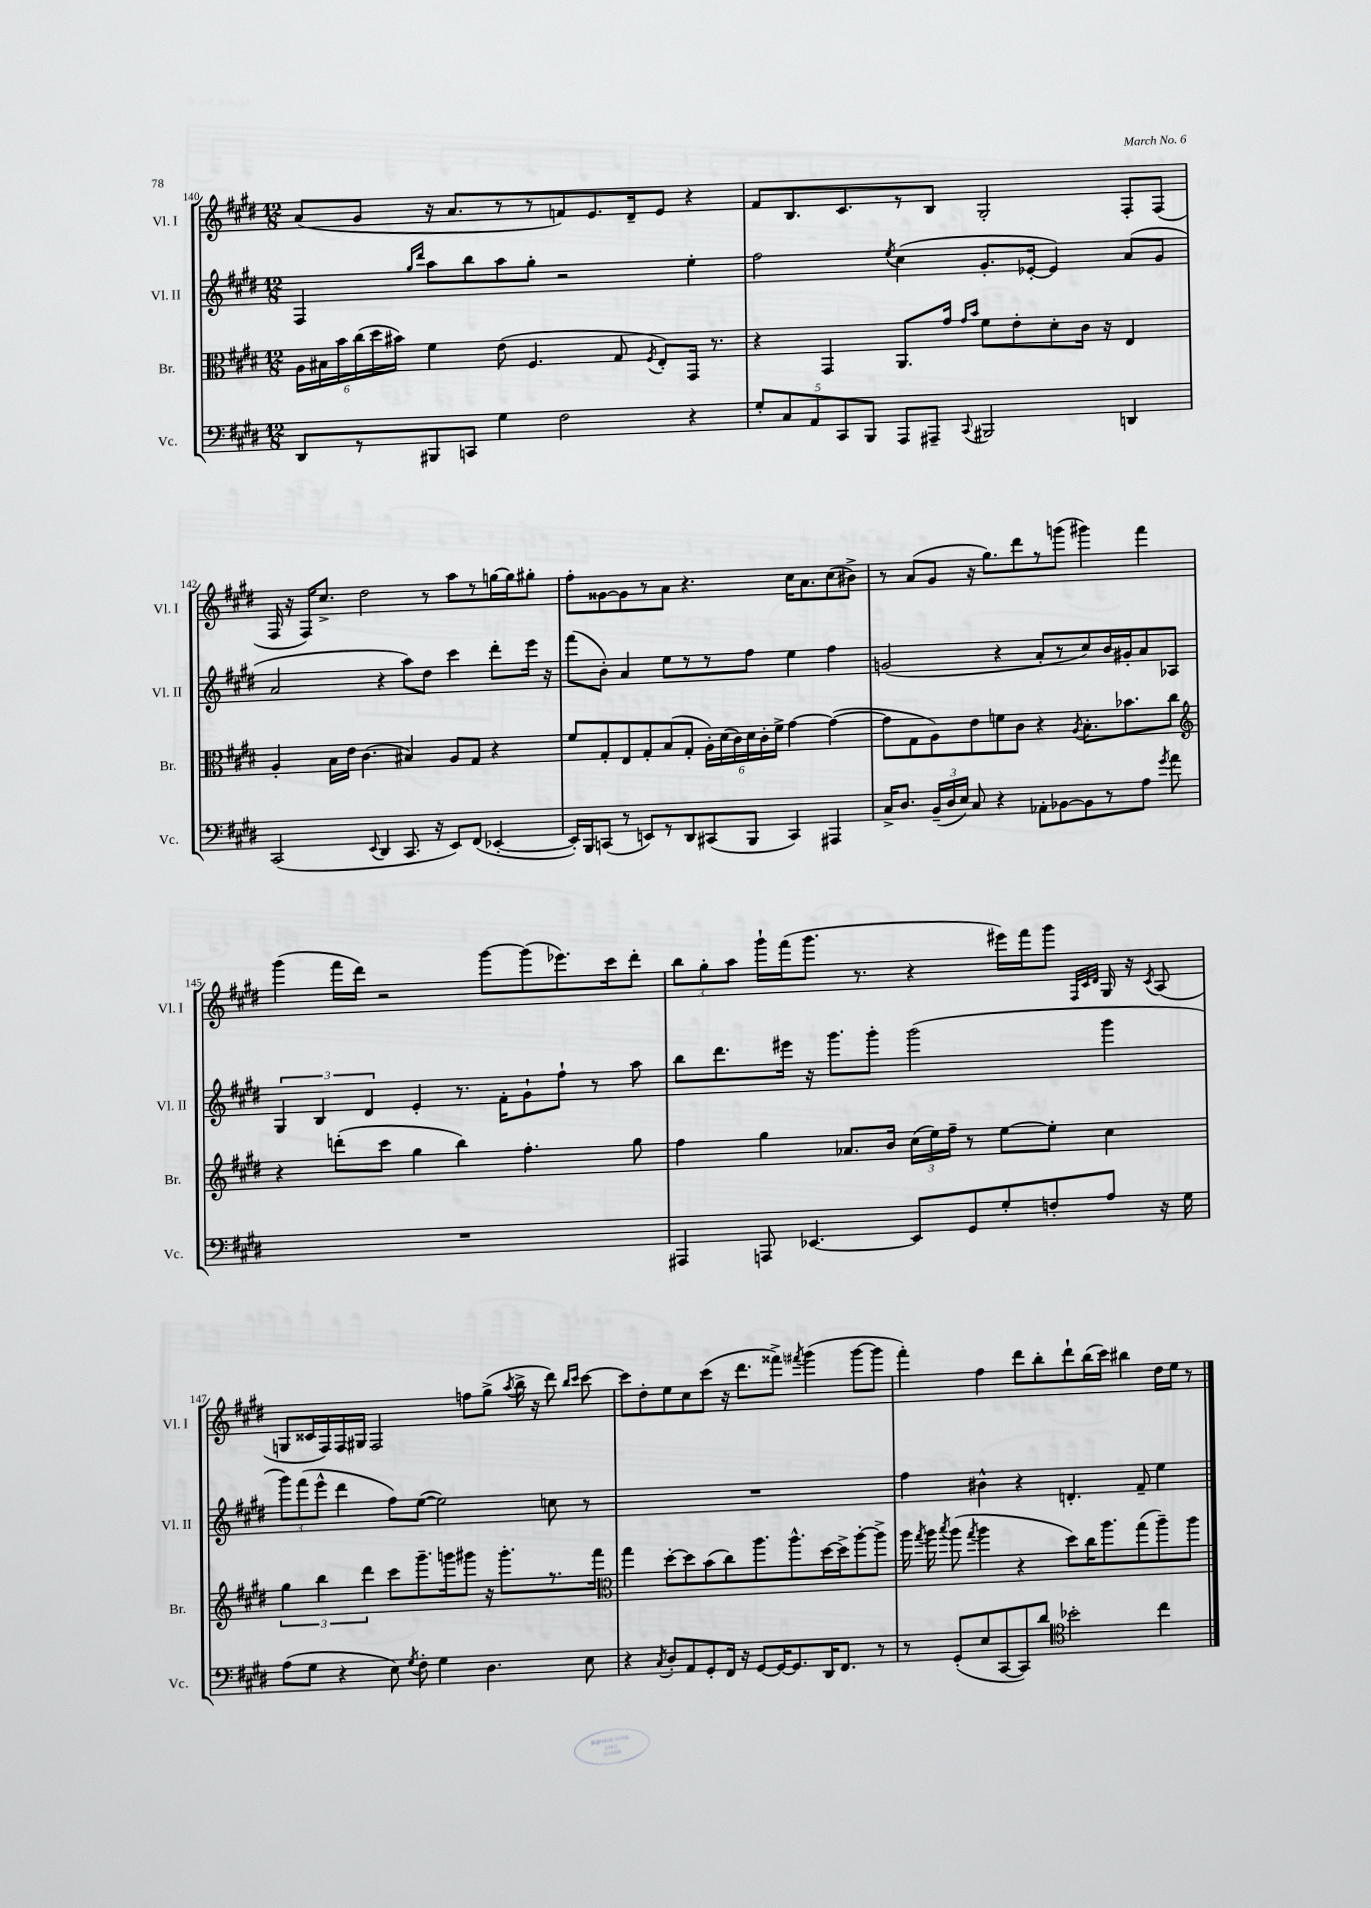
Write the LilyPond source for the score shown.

<<
\new StaffGroup <<
\new Staff = "s0" \with { instrumentName = "Vl. I" shortInstrumentName = "Vl. I" } {
    \clef treble \key e \major \numericTimeSignature \time 12/8
    \autoBeamOff a'8[( gis'8] r16 a'8.[ r8 r8 f'8) e'8. dis'16-- e'8] r4 |
    fis'8[ b8. cis'8. r8 b8] gis2-. fis8[-. fis8]( |
    fis16 r16 fis16[) cis''8.]-> dis''2 r8 a''8[ r8 g''16~ g''16 gis''8]-. |
    fis''8[-. gisis'8~ gisis'8 r8 a'8] r4. cis''16[ a'8. cis''8( bis'8]->) |
    r8 a'8[( gis'8] r16 gis''8.[) dis'''8 r8 g'''8]( gis'''4) fis'''4 |
    gis'''4( fis'''16[ dis'''16]) r2 gis'''8[~ gis'''8( ees'''8.) cis'''16 dis'''8]-. |
    \tuplet 3/2 { b''8[ gis''8-. a''8] } gis'''16[-! fis'''16( gis'''8.] r8. r4 eis'''16[) fis'''16 gis'''8] \grace { fis32[ cis'32 dis'32] } gis16 r16 \acciaccatura { cis'8 } a8( |
    g8[ cisis'16 fis16) fis16 gis16] fis2 f''8[ gis''8]->( \acciaccatura { a''8 } b''16-> r16 dis'''8) \grace { b''16[ cis'''16] } cis'''8~ |
    cis'''8[ dis''8-. e''8 cis''8 cis'''8]( r16 dis'''8.[ fisis'''8]->) \acciaccatura { fis'''8 } gis'''4( gis'''8[~ gis'''8] |
    fis'''4-.) fis''4 dis'''8[ b''8-. dis'''8-! b''16( cis'''16]) bis''4 dis''16[ e''16] r8 \bar "|." |
}
\new Staff = "s1" \with { instrumentName = "Vl. II" shortInstrumentName = "Vl. II" } {
    \clef treble \key e \major \numericTimeSignature \time 12/8
    \autoBeamOff fis4 \grace { gis''16[ dis'''16] } a''8[ b''8 a''8 gis''8]-. r2 e''4-. |
    fis''2 \acciaccatura { e''8 } cis''4( gis'8.[-. ees'16]~-. ees'4) a'8[( gis'8] |
    a'2 r4 a''8[) dis''8] cis'''4 dis'''8[-. e'''16] r16 |
    fis'''8[( b'8]-.) a'4 e''8[ r8 r8 fis''8] e''4 fis''4 |
    g'2( r4 a'8[-. r8 cis''8) b'16 gis'16-. a'8 aes8] |
    \tuplet 3/2 { gis4 b4 dis'4 } e'4-. r8. fis'16[-. gis'8-! fis''8]-! r8 a''8 |
    b''8[ dis'''8. eis'''16] r16 gis'''8.[ gis'''8]-. gis'''2( gis'''4 |
    \tuplet 3/2 { gis'''8[) fis'''8( e'''8]-^ } dis'''4 fis''8[) e''8]~( e''2) c''8 r8 |
    R1. |
    fis''4 bis'4-^ r4 d'4.-. fis'8-- e''4 \bar "|." |
}
\new Staff = "s2" \with { instrumentName = "Br." shortInstrumentName = "Br." } {
    \clef alto \key e \major \numericTimeSignature \time 12/8
    \autoBeamOff \tuplet 6/4 { a16[ bis16 b'16 cis''16( dis''16 bis'16]) } fis'4 e'8( fis4. gis8 \acciaccatura { fis8 } e8[-.) gis,16] r8. |
    r4 gis,4 a,8.[ gis'16] \grace { gis'16[ b'16] } fis'8[ e'8-. dis'8-. cis'16] r16 e4 |
    a4-. b16[ e'16] cis'4.( bis4) a8[ gis8] r4 |
    fis'8[ gis8-. e8 gis8-. b8( gis8]-. \tuplet 6/4 { a16[-.) dis'16( cis'16) dis'16 cis'16-. fis'16]-> } gis'4~ gis'4~( |
    gis'8[ gis8 a8) e'8 f'8 cis'8] r4 \acciaccatura { a8 } b8.[-. bes'8. cis''8] |
    \clef treble r4 d'''8[-.( cis'''8] gis''4 b''4) fis''4.-. gis''8 |
    fis''4 gis''4 aes'8.[ b'16] \tuplet 3/2 { cis''16[( e''16) fis''16]-- } r8 e''8[~ e''8]-. cis''4 |
    \tuplet 3/2 { gis''4 b''4 dis'''4 } cis'''8[ gis'''8.-- g'''16 gis'''8] r16 gis'''8.[-. r8. fis'''16] |
    \clef alto gis''4 dis''8[~-. dis''8 b'8( cis''8) a''8. a''8.-^ dis''16~ dis''16-> a''8~-. a''8]-> |
    a''16 \acciaccatura { gis''8 } a''16 \acciaccatura { b''8 } a''8( \acciaccatura { gis''8 } a''4 r4 dis''8[) cis''16 a''8. gis''8( a''8--) a''8] \bar "|." |
}
\new Staff = "s3" \with { instrumentName = "Vc." shortInstrumentName = "Vc." } {
    \clef bass \key e \major \numericTimeSignature \time 12/8
    \autoBeamOff dis,8[ r8 bis,,8 c,8] gis4 fis2 r4 |
    \tuplet 5/4 { gis8[-. cis8 a,8 cis,8 b,,8] } a,,8[ ais,,8]-- \appoggiatura { cis,8 } bis,,2 d,4 |
    cis,2( \appoggiatura { e,8 } dis,4 cis,8. r16 e,8[) fis,8]( ees,4~-. |
    ees,16[-.) b,,16 c,8]( r8 e,8[) r8 dis,8 cis,8( b,,8] cis,4) ais,,4 |
    cis16[-> dis8.] \tuplet 3/2 { b,16[--( dis16 e16]) } cis8 r4 aes,8[-. bes,8~ bes,8 r8 a8] \acciaccatura { gis'8 } a'8 |
    R1. |
    ais,,4 a,,8 ees,4.~ ees,8[ gis,8 gis8-. f8-. a8] r16 gis16 |
    a8[( gis8] r4 e8) \acciaccatura { gis8 } fis8-. gis4 dis4. e8 |
    r4 \acciaccatura { cis8 } dis8[-. a,8 gis,8-. fis,16] r16 gis,8[~ gis,16~ gis,8. dis,16 fis,8.] r8 |
    r8 gis,8[-.( e8 cis,8~ cis,8) dis'8] \clef tenor bes'2-. cis''4 \bar "|." |
}
>>
>>
\layout { \context { \Score currentBarNumber = #140 } }
